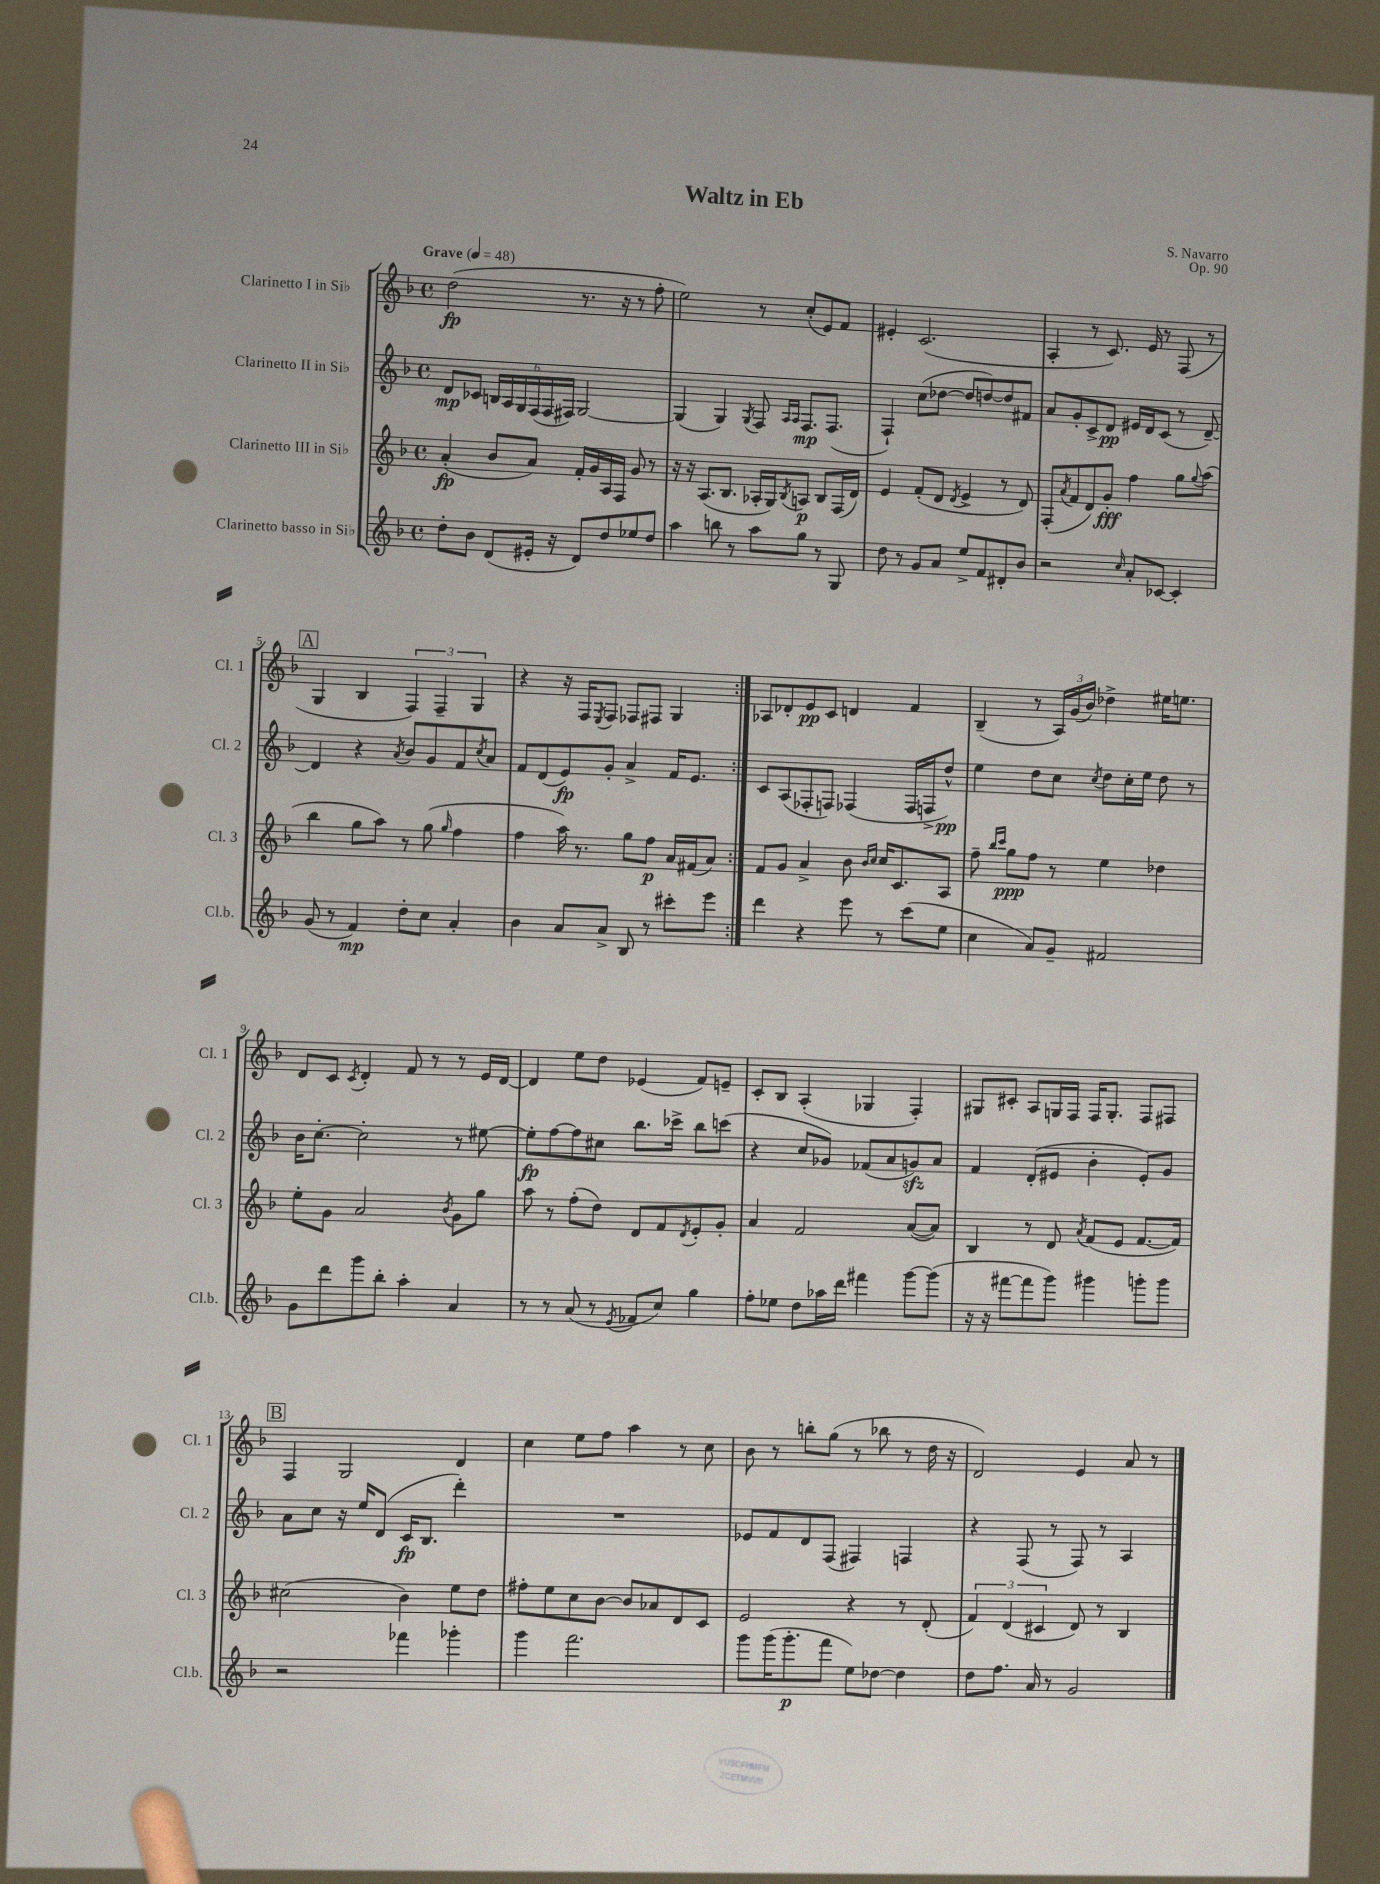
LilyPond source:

\header { title = "Waltz in Eb" composer = "S. Navarro" opus = "Op. 90" }
<<
\new StaffGroup <<
\new Staff = "s0" \with { instrumentName = "Clarinetto I in Sib" shortInstrumentName = "Cl. 1" } {
    \clef treble \key f \major \defaultTimeSignature \time 4/4 \tempo "Grave" 4 = 48
    \repeat volta 2 { d''2\fp( r8. r16 r8 f''8-. |
    e''2) r8 c''8-.( e'8) f'8 |
    eis'4-. c'2.( |
    a4-. r8 c'8.) e'16 r8 f8( r8 |
    \mark \markup { \box "A" } g4 bes4 \tuplet 3/2 { f4) f4-- g4 } |
    r4 r16 f16 \acciaccatura { e8 } f8 fes8 fis8 g4 | }
    aes8 des'8-. e'8\pp c'8 d'4 f'4 |
    bes4--( r8 \tuplet 3/2 { a16) g'16( bes'16) } des''4-> eis''16 e''8. |
    d'8 c'8 \acciaccatura { c'8 } d'4-. f'8 r8 r8 e'16 d'16~ |
    d'4 e''8 d''8 ees'4( f'8) e'8-- |
    c'8-. bes8 a4-.( ges4 f4-.) |
    gis8 cis'8-. a8 g16 f16 f16 g8.-. f8 fis8 |
    \mark \markup { \box "B" } f4 g2 d'4 |
    c''4 e''8 f''8 a''4 r8 c''8 |
    bes'8 r8 b''8-. g''8( r8 bes''8 r8 d''16 r16 |
    d'2) e'4 a'8 r8 \bar "|." |
}
\new Staff = "s1" \with { instrumentName = "Clarinetto II in Sib" shortInstrumentName = "Cl. 2" } {
    \clef treble \key f \major \defaultTimeSignature \time 4/4
    \repeat volta 2 { d'8\mp ces'8 \tuplet 6/4 { b16 a16 g16 f16( f16 fis16) } g2~ |
    g4( g4) \acciaccatura { g8 } f8 \grace { a16 a16 } f8.\mp f8.( |
    f4-!) c''8( des''8~ des''8 d''8~) d''8 fis'8 |
    a'8 g'8-. c'8-> d'8\pp eis'16 d'16 c'8( r8 d'8~--) |
    \mark \markup { \box "A" } d'4 r4 \acciaccatura { a'8 } bes'8 g'8 f'8 \acciaccatura { c''8 } a'8 |
    f'8 d'8( e'8\fp) g'8-. a'4-> f'16 e'8. | }
    c'8 a8( fes8-. f8) fes4( fes16 f16-> d''8-^\pp) |
    e''4 d''8 c''8 \acciaccatura { c''8 } d''8 c''16-. e''16 d''8 r8 |
    bes'16 c''8.~-. c''2-. r8 eis''8~ |
    eis''8-.\fp f''8~ f''8 cis''8 bes''8. ces'''16-> bes''8 c'''8( |
    r4 c''8 ges'8) fes'8( a'8 g'8\sfz) a'8 |
    f'4 d'8-.( eis'8 bes'4-. eis'8-.) g'8 |
    \mark \markup { \box "B" } a'8 c''8 r16 e''16 d'8( c'16\fp bes8. d'''4-.) |
    R1 |
    ees'8 f'8 d'8 f8( fis4) f4 |
    r4 f8( r8 f8) r8 a4 \bar "|." |
}
\new Staff = "s2" \with { instrumentName = "Clarinetto III in Sib" shortInstrumentName = "Cl. 3" } {
    \clef treble \key f \major \defaultTimeSignature \time 4/4
    \repeat volta 2 { a'4-.\fp( bes'8 a'8) f'16-. g'16 a16 f16 g'8 r8 |
    r16 r16 a8.( bes8. aes16-. g16) \acciaccatura { bes8 } a8\p bes8 f16( d'16) |
    e'4 f'8-.( d'8 \acciaccatura { d'8 } e'4-> r8 d'8) |
    f8-.( \acciaccatura { a'8 } f'8 d'8) g'8-.\fff f''4 g''8 \appoggiatura { g''8 } a''8( |
    \mark \markup { \box "A" } bes''4 g''8 a''8) r8 g''8( \grace { g''16 } f''4 |
    f''4 a''16) r8. g''8 f''8\p a'16 fis'16( a'8) | }
    f'8 g'8 a'4-> bes'8 \grace { bes'16 c''16 } c''16 c'8. a8 |
    f''8-- \grace { bes''16 c'''16 } g''8\ppp f''8 r8 e''4 des''4 |
    e''8-. g'8 a'2 \acciaccatura { bes'8 } g'8 g''8 |
    a''8 r8 f''8-.( d''8) d'8 f'8 \acciaccatura { d'8 } e'8-. g'8-. |
    a'4 f'2 a'8~( a'8) |
    bes4 r8 d'8 \acciaccatura { a'8 } f'8( e'8 f'8.~ f'16) |
    \mark \markup { \box "B" } cis''2( bes'4) e''8 d''8 |
    fis''8-. e''8 c''8 bes'8~ bes'8 aes'8 d'8 c'8 |
    e'2 r4 r8 d'8-.( |
    \tuplet 3/2 { f'4) d'4( cis'4 } d'8) r8 bes4 \bar "|." |
}
\new Staff = "s3" \with { instrumentName = "Clarinetto basso in Sib" shortInstrumentName = "Cl.b." } {
    \clef treble \key f \major \defaultTimeSignature \time 4/4
    \repeat volta 2 { d''8-. bes'8 d'8( eis'16-. r16 d'8) d''8 ees''8 d''8 |
    a''4 b''8 r8 a''8 g''8 r8 g8 |
    d''8 r8 g'8 a'8 e''8-> f'8 dis'8-. bes'8 |
    r2 \grace { c''16 } a'8-. ces'8~ ces'4-. |
    \mark \markup { \box "A" } g'8( r8 f'4\mp) d''8-. c''8 a'4-. |
    bes'4 a'8 a'8-> bes8 r8 cis'''8-. e'''8 | }
    d'''4 r4 e'''8 r8 c'''8( e''8 |
    c''4 a'8) g'8-- fis'2 |
    g'8 d'''8 g'''8 bes''8-. a''4-. a'4 |
    r8 r8 a'8( r8 \acciaccatura { e'8 } fes'8 c''8) g''4 |
    f''8-. ees''8 d''8 aes''16 d'''16 fis'''4 g'''8~ g'''8( |
    r16 r16 fis'''8~ fis'''8 g'''8) gis'''4 g'''8-. g'''8 |
    \mark \markup { \box "B" } r2 fes'''4 ges'''4-. |
    g'''4 f'''2. |
    g'''8 g'''16( g'''8.-.\p f'''8 e''8) des''8~ des''4 |
    d''8 f''8. a'16 r8 g'2 \bar "|." |
}
>>
>>
